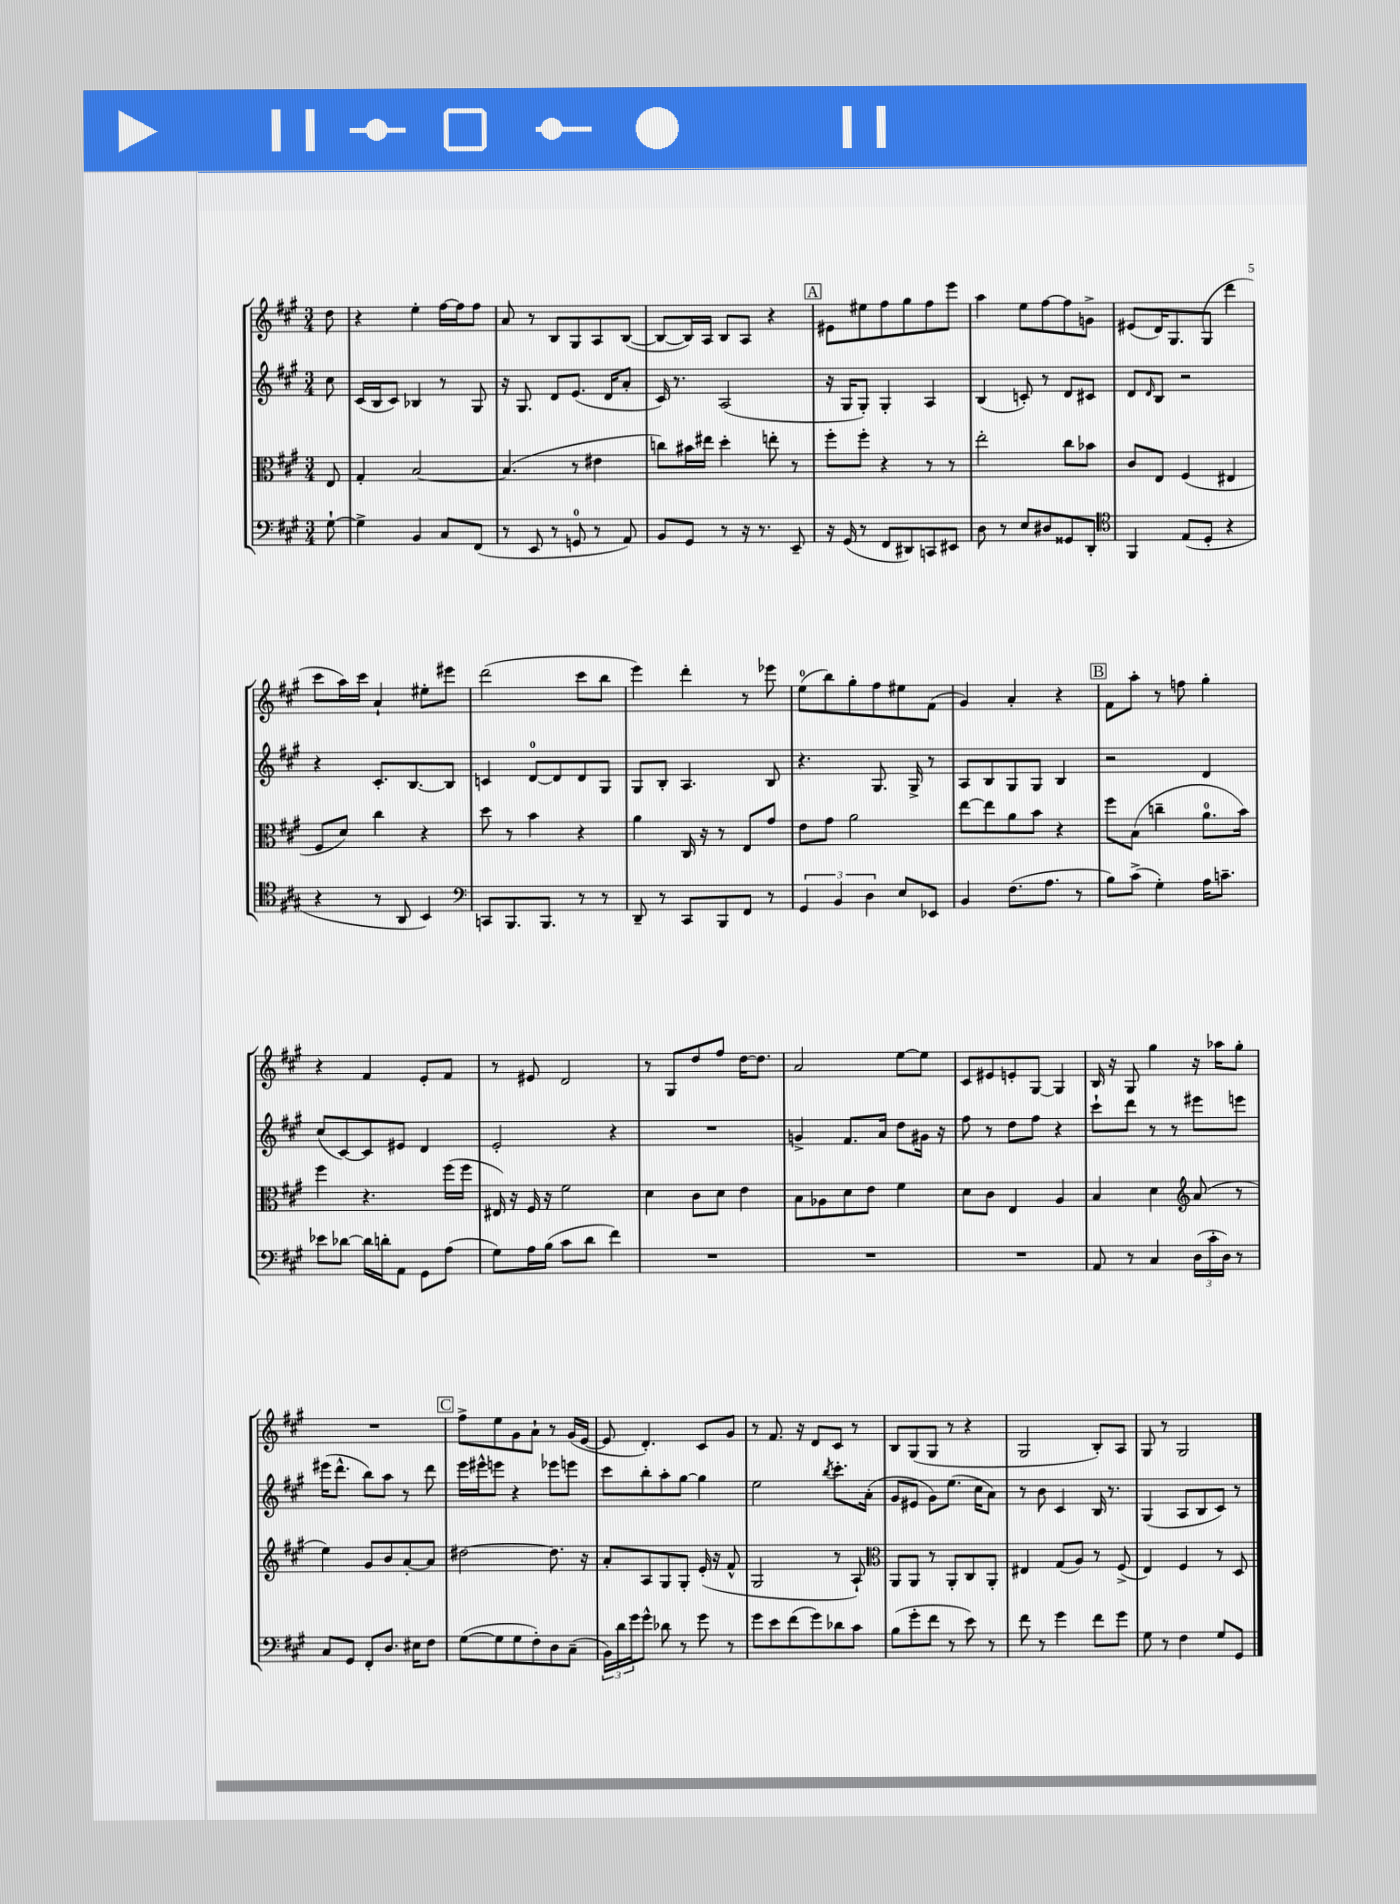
<<
\new StaffGroup <<
\new Staff = "s0" {
    \clef treble \key a \major \numericTimeSignature \time 3/4 \partial 8
    d''8 |
    r4 e''4-. fis''16~ fis''16 fis''8 |
    a'8 r8 b8 gis8 a8 b8~( |
    b8~ b16) a16 b8 a8 r4 |
    \mark \markup { \box "A" } eis'8 eis''8 fis''8 gis''8 fis''8 e'''8 |
    a''4 e''8 fis''8~ fis''8 g'8-> |
    eis'8( d'16) gis8. gis8( d'''4 |
    cis'''8 a''16) cis'''16 a'4-! eis''8-. eis'''8 |
    d'''2( cis'''8 b''8 |
    e'''4) d'''4-. r8 ees'''8 |
    e''8-0( b''8) gis''8-. fis''8 eis''8 fis'8( |
    gis'4) a'4-. r4 |
    \mark \markup { \box "B" } fis'8 a''8-. r8 f''8 gis''4-. |
    r4 fis'4 e'8-. fis'8 |
    r8 eis'8 d'2 |
    r8 gis8 d''8 fis''8 d''16~ d''8. |
    a'2 e''8~ e''8 |
    cis'8 eis'8 e'8-. gis8~ gis4 |
    b16 r16 gis8 gis''4 r16 aes''16 gis''8-. |
    R2. |
    \mark \markup { \box "C" } fis''8-> e''8 gis'8 a'8-! r8 gis'16( e'16~ |
    e'8 d'4.-.) cis'8 gis'8 |
    r8 fis'8. r16 d'8 cis'8 r8 |
    b8 gis8( gis8 r8 r4 |
    gis2 b8-.) a8 |
    gis8 r8 gis2 \bar "|." |
}
\new Staff = "s1" {
    \clef treble \key a \major \numericTimeSignature \time 3/4 \partial 8
    cis''8 |
    cis'16( b16 cis'8) bes4 r8 gis8 |
    r16 gis8. d'8 e'8.( d'16 a'8-. |
    cis'16) r8. a2( |
    \mark \markup { \box "A" } r16 gis16 gis8-.) gis4-. a4 |
    b4( c'8-.) r8 d'8 cis'8 |
    d'8 \grace { d'16 } b8 r2 |
    r4 cis'8.-. b8.~ b8 |
    c'4 d'8-0~ d'8 d'8 gis8 |
    gis8 b8-. a4. b8 |
    r4. gis8. gis16-> r8 |
    a8 b8 gis8 gis8 b4 |
    \mark \markup { \box "B" } r2 d'4 |
    cis''8( cis'8~) cis'8 eis'8 d'4 |
    e'2-. r4 |
    R2. |
    g'4-> fis'8. a'16 d''8 gis'16 r16 |
    fis''8 r8 d''8 fis''8 r4 |
    cis'''8-! d'''8 r8 r8 eis'''8 e'''8 |
    eis'''16( d'''8.-^ b''8) a''8 r8 d'''8 |
    \mark \markup { \box "C" } e'''16 eis'''16-^ e'''8 r4 ees'''8 e'''8 |
    cis'''8 b''8-. a''8-. gis''8~ gis''4 |
    e''2 \acciaccatura { b''8 } cis'''8.-. a'16-.( |
    gis'8 eis'8 gis'8) e''8.( cis''16 a'8) |
    r8 b'8 cis'4 b16 r8. |
    gis4( a8 b8 cis'8) r8 \bar "|." |
}
\new Staff = "s2" {
    \clef alto \key a \major \numericTimeSignature \time 3/4 \partial 8
    e8 |
    gis4-. b2~ |
    b4.( r8 eis'4 |
    c''8) bis'16 eis''16 d''4-. e''8-. r8 |
    \mark \markup { \box "A" } fis''8-. fis''8-. r4 r8 r8 |
    e''2-. cis''8 bes'8 |
    cis'8 e8 fis4( eis4 |
    fis8 d'8) cis''4 r4 |
    d''8 r8 b'4 r4 |
    a'4 cis16 r16 r8 e8 gis'8 |
    e'8 gis'8 a'2 |
    e''8~ e''8 a'8 b'8 r4 |
    \mark \markup { \box "B" } fis''8 b8( c''4-- a'8.-0 b'16) |
    fis''4 r4. fis''16( fis''16 |
    eis16) r16 fis16 r16 fis'2 |
    d'4 cis'8 d'8 e'4 |
    b8 aes8 d'8 e'8 fis'4 |
    d'8 cis'8 e4 a4 |
    b4 d'4 \clef treble a'8( r8 |
    e''4) gis'8 b'8 a'8~-. a'8 |
    \mark \markup { \box "C" } dis''2~ dis''8. r16 |
    a'8-. a8 gis8 gis8-. e'16-.( r16 fis'8-^ |
    gis2 r8 a8-!) |
    \clef alto a,8 a,8 r8 a,8-. cis8 a,8-. |
    eis4 gis8( a8) r8 fis8->( |
    e4) fis4 r8 d8 \bar "|." |
}
\new Staff = "s3" {
    \clef bass \key a \major \numericTimeSignature \time 3/4 \partial 8
    gis8~-! |
    gis4-> b,4 cis8 fis,8( |
    r8 e,8 r8 g,8-0 r8 a,8) |
    b,8 gis,8 r8 r16 r8. e,8-- |
    \mark \markup { \box "A" } r16 gis,16( r8 fis,8 dis,8) c,8 eis,8 |
    d8 r8 e8 dis8 gisis,8 d,8-. |
    \clef tenor fis,4 e8( d8-. r4 |
    r4 r8 a,8 b,4) |
    \clef bass c,8 b,,8. b,,8. r8 r8 |
    d,8-- r8 cis,8 b,,8 fis,8 r8 |
    \tuplet 3/2 { gis,4 b,4 d4 } e8 ees,8 |
    b,4 fis8.( a8. r8 |
    \mark \markup { \box "B" } b8) cis'8->( gis4-.) a16 c'8.-- |
    ees'8 des'8~ des'16 d'16-. a,8 gis,8 a8( |
    gis8) a16 b16( cis'8 d'8 fis'4) |
    R2. |
    R2. |
    R2. |
    a,8 r8 cis4 \tuplet 3/2 { d16( cis'16-. d16) } r8 |
    cis8 gis,8 fis,8-. d8. eis16 fis8 |
    \mark \markup { \box "C" } gis8~( gis8 gis8 fis8-.) d8 cis8--( |
    \tuplet 3/2 { b,16) d'16 gis'16 } gis'8-^ des'8 r8 gis'8 r8 |
    gis'8 e'8 fis'8( gis'8) des'8 cis'8 |
    b8( gis'8-. fis'8 r8 e'8) r8 |
    fis'8 r8 gis'4 fis'8 gis'8 |
    gis8 r8 fis4 gis8 gis,8 \bar "|." |
}
>>
>>
\layout { \context { \Score \remove "Bar_number_engraver" } }
